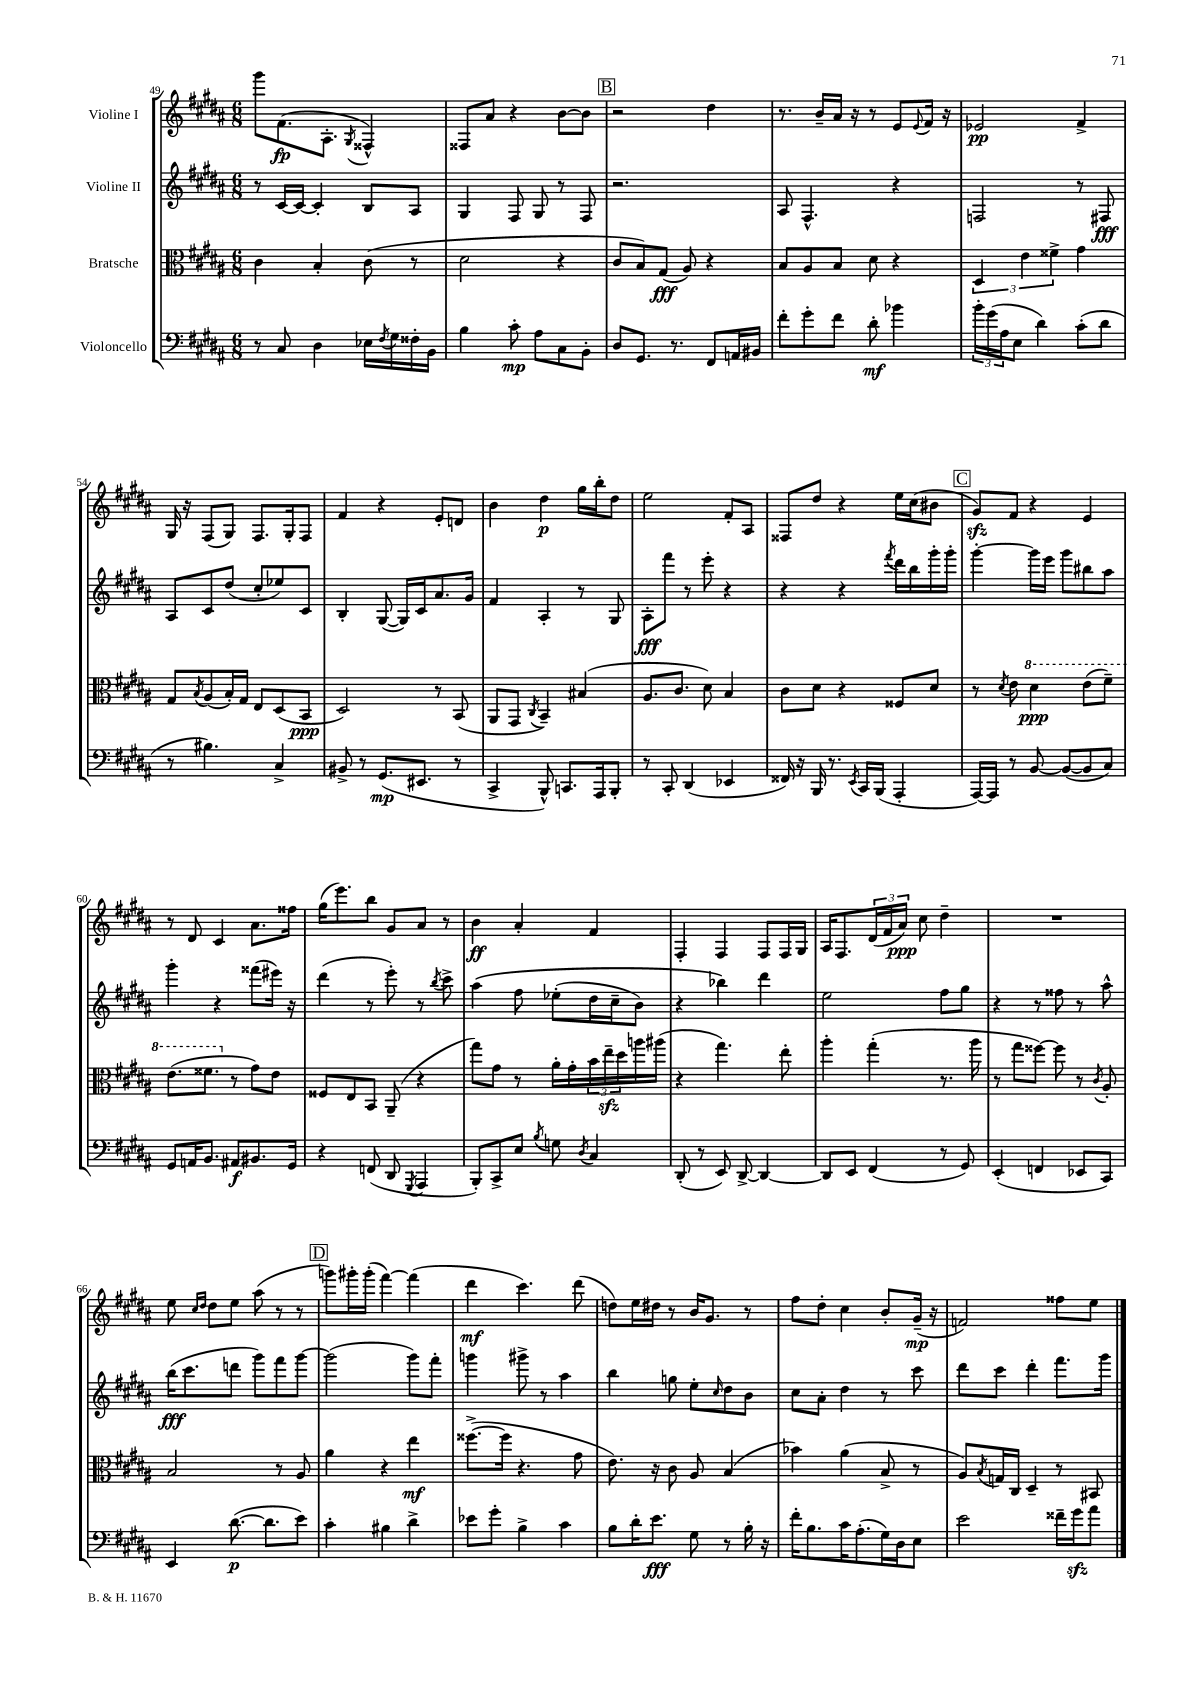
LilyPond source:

<<
\new StaffGroup <<
\new Staff = "s0" \with { instrumentName = "Violine I" } {
    \clef treble \key b \major \numericTimeSignature \time 6/8
    gis'''8 fis'8.\fp( ais8.-. \acciaccatura { gis8 } fisis4-^) |
    fisis8 ais'8 r4 b'8~ b'8 |
    \mark \markup { \box "B" } r2 dis''4 |
    r8. b'16-- ais'16 r16 r8 e'8 \appoggiatura { e'8 } fis'16 r16 |
    ees'2\pp fis'4-> |
    gis16 r16 fis8( gis8) fis8. gis16-. fis8 |
    fis'4 r4 e'8-. d'8 |
    b'4 dis''4\p gis''16 b''16-. dis''8 |
    e''2 fis'8-. ais8 |
    fisis8 dis''8 r4 e''16 cis''16( bis'8 |
    \mark \markup { \box "C" } gis'8\sfz) fis'8 r4 e'4 |
    r8 dis'8 cis'4 ais'8. fisis''16 |
    gis''16( e'''8.) b''8 gis'8 ais'8 r8 |
    b'4\ff ais'4-. fis'4 |
    fis4-. fis4 fis8 fis16 gis16 |
    ais16 fis8. \tuplet 3/2 { dis'16( fis'16 ais'16\ppp) } cis''8 dis''4-- |
    R2. |
    e''8 \grace { cis''16 dis''16 } dis''8 e''8 ais''8( r8 r8 |
    \mark \markup { \box "D" } g'''8) gis'''16-. gis'''16-.( fis'''4~) fis'''4( |
    dis'''4\mf cis'''4.) dis'''8( |
    d''8) e''16 dis''16 r8 b'16 gis'8. r8 |
    fis''8 dis''8-. cis''4 b'8-. gis'16--\mp( r16 |
    f'2) fisis''8 e''8 \bar "|." |
}
\new Staff = "s1" \with { instrumentName = "Violine II" } {
    \clef treble \key b \major \numericTimeSignature \time 6/8
    r8 cis'16~ cis'16~ cis'4-. b8 ais8 |
    gis4 fis8 gis8 r8 fis8 |
    \mark \markup { \box "B" } r2. |
    ais8 fis4.-^ r4 |
    f2 r8 fis8\fff |
    ais8 cis'8 dis''8( cis''8-. ees''8) cis'8 |
    b4-. gis8~( gis16) cis'16 ais'8. gis'16 |
    fis'4 ais4-. r8 gis8 |
    ais8-.\fff fis'''8 r8 e'''8-. r4 |
    r4 r4 \acciaccatura { fis'''8 } dis'''16 b''16 gis'''16-. gis'''16-. |
    \mark \markup { \box "C" } gis'''4~-. gis'''16 e'''16 gis'''8 bis''8 ais''8 |
    gis'''4-. r4 fisis'''8( eis'''16) r16 |
    dis'''4( r8 e'''8-.) r8 \acciaccatura { b''8 } cis'''8-> |
    ais''4\( fis''8 ees''8-.( dis''16 cis''16-- b'8) |
    r4 bes''4\) dis'''4 |
    e''2 fis''8 gis''8 |
    r4 r8 fisis''8 r8 ais''8-^ |
    b''16\fff( cis'''8. d'''8 gis'''8) fis'''8 gis'''8~ |
    \mark \markup { \box "D" } gis'''2( gis'''8) fis'''8-. |
    g'''4 gis'''8-> r8 ais''4 |
    b''4 g''8 e''8-. \grace { cis''16 } dis''8 b'8 |
    cis''8 ais'8-. dis''4 r8 cis'''8 |
    dis'''8 cis'''8 dis'''4-. fis'''8. gis'''16 \bar "|." |
}
\new Staff = "s2" \with { instrumentName = "Bratsche" } {
    \clef alto \key b \major \numericTimeSignature \time 6/8
    cis'4 b4-. cis'8( r8 |
    dis'2 r4 |
    \mark \markup { \box "B" } cis'8 b8) gis8\fff( ais8) r4 |
    b8 ais8 b8 dis'8 r4 |
    \tuplet 3/2 { dis4 e'4 fisis'4-> } gis'4 |
    gis8 \acciaccatura { b8 } ais8( b16-.) gis16 e8 dis8( b,8\ppp |
    dis2) r8 b,8( |
    ais,8 gis,8 \acciaccatura { cis8 } b,4--) bis4( |
    ais8. cis'8. dis'8) b4 |
    cis'8 dis'8 r4 fisis8 dis'8 |
    \mark \markup { \box "C" } r8 \acciaccatura { dis'8 } e'8 \ottava #1 dis''4\ppp e''8( fis''8--) |
    e''8.( fisis''8. \ottava #0 r8 gis'8) e'8 |
    fisis8 e8 b,8 ais,8--( r4 |
    gis''8) gis'8 r8 ais'16-. gis'16-. \tuplet 3/2 { b'16 e''16--\sfz dis''16 } a''16 ais''16( |
    r4 gis''4.) e''8-. |
    ais''4-. gis''4-.( r8. ais''16 |
    r8 gis''8 fisis''8~) fisis''8 r8 \acciaccatura { cis'8 } ais8-. |
    b2 r8 ais8 |
    \mark \markup { \box "D" } ais'4 r4 e''4\mf |
    fisis''8.~->( fisis''16 r4. gis'8 |
    e'8.) r16 cis'8 ais8 b4( |
    bes'4) ais'4( b8-> r8 |
    ais8) \acciaccatura { b8 } g16 cis16 dis4-- r8 bis,8 \bar "|." |
}
\new Staff = "s3" \with { instrumentName = "Violoncello" } {
    \clef bass \key b \major \numericTimeSignature \time 6/8
    r8 cis8 dis4 ees16 \acciaccatura { fis8 } gis16 fisis16-. b,16 |
    b4 cis'8-.\mp ais8 cis8 b,8-. |
    \mark \markup { \box "B" } dis8 gis,8. r8. fis,8 a,16 bis,16 |
    fis'8-. gis'8-. fis'8 dis'8-.\mf bes'4 |
    \tuplet 3/2 { b'16-. gis'16( ais16 } e8 dis'4) cis'8-.( dis'8 |
    r8 bis4.) cis4-> |
    bis,8-> r8 gis,8.\mp( eis,8. r8 |
    cis,4-> b,,8-^) c,8. ais,,16 b,,8-. |
    r8 cis,8-. dis,4( ees,4 |
    fisis,16) r16 b,,16 r8. \acciaccatura { e,8 } cis,16 b,,16( ais,,4-. |
    \mark \markup { \box "C" } ais,,16~) ais,,16 r8 b,8~ b,8~( b,8 cis8) |
    gis,8 a,16 b,8. ais,8\f bis,8. gis,16 |
    r4 f,8( dis,8 \acciaccatura { gis,,8 } ais,,4 |
    b,,8-.) cis,8-> e8 \acciaccatura { b8 } g8 \acciaccatura { dis8 } cis4 |
    dis,8-.( r8 e,8) dis,8~-> dis,4~ |
    dis,8 e,8 fis,4( r8 gis,8) |
    e,4-.( f,4 ees,8 cis,8) |
    e,4 dis'8.~\p( dis'8. e'8) |
    \mark \markup { \box "D" } cis'4-. bis4 dis'4-> |
    ees'8 gis'8-. b4-> cis'4 |
    b8 dis'16-. e'8.\fff gis8 r8 b16-. r16 |
    fis'16-. b8. cis'16 ais8.-.( gis16) dis16 e8 |
    e'2 fisis'16-- gis'16\sfz ais'8 \bar "|." |
}
>>
>>
\layout { \context { \Score currentBarNumber = #49 } }
